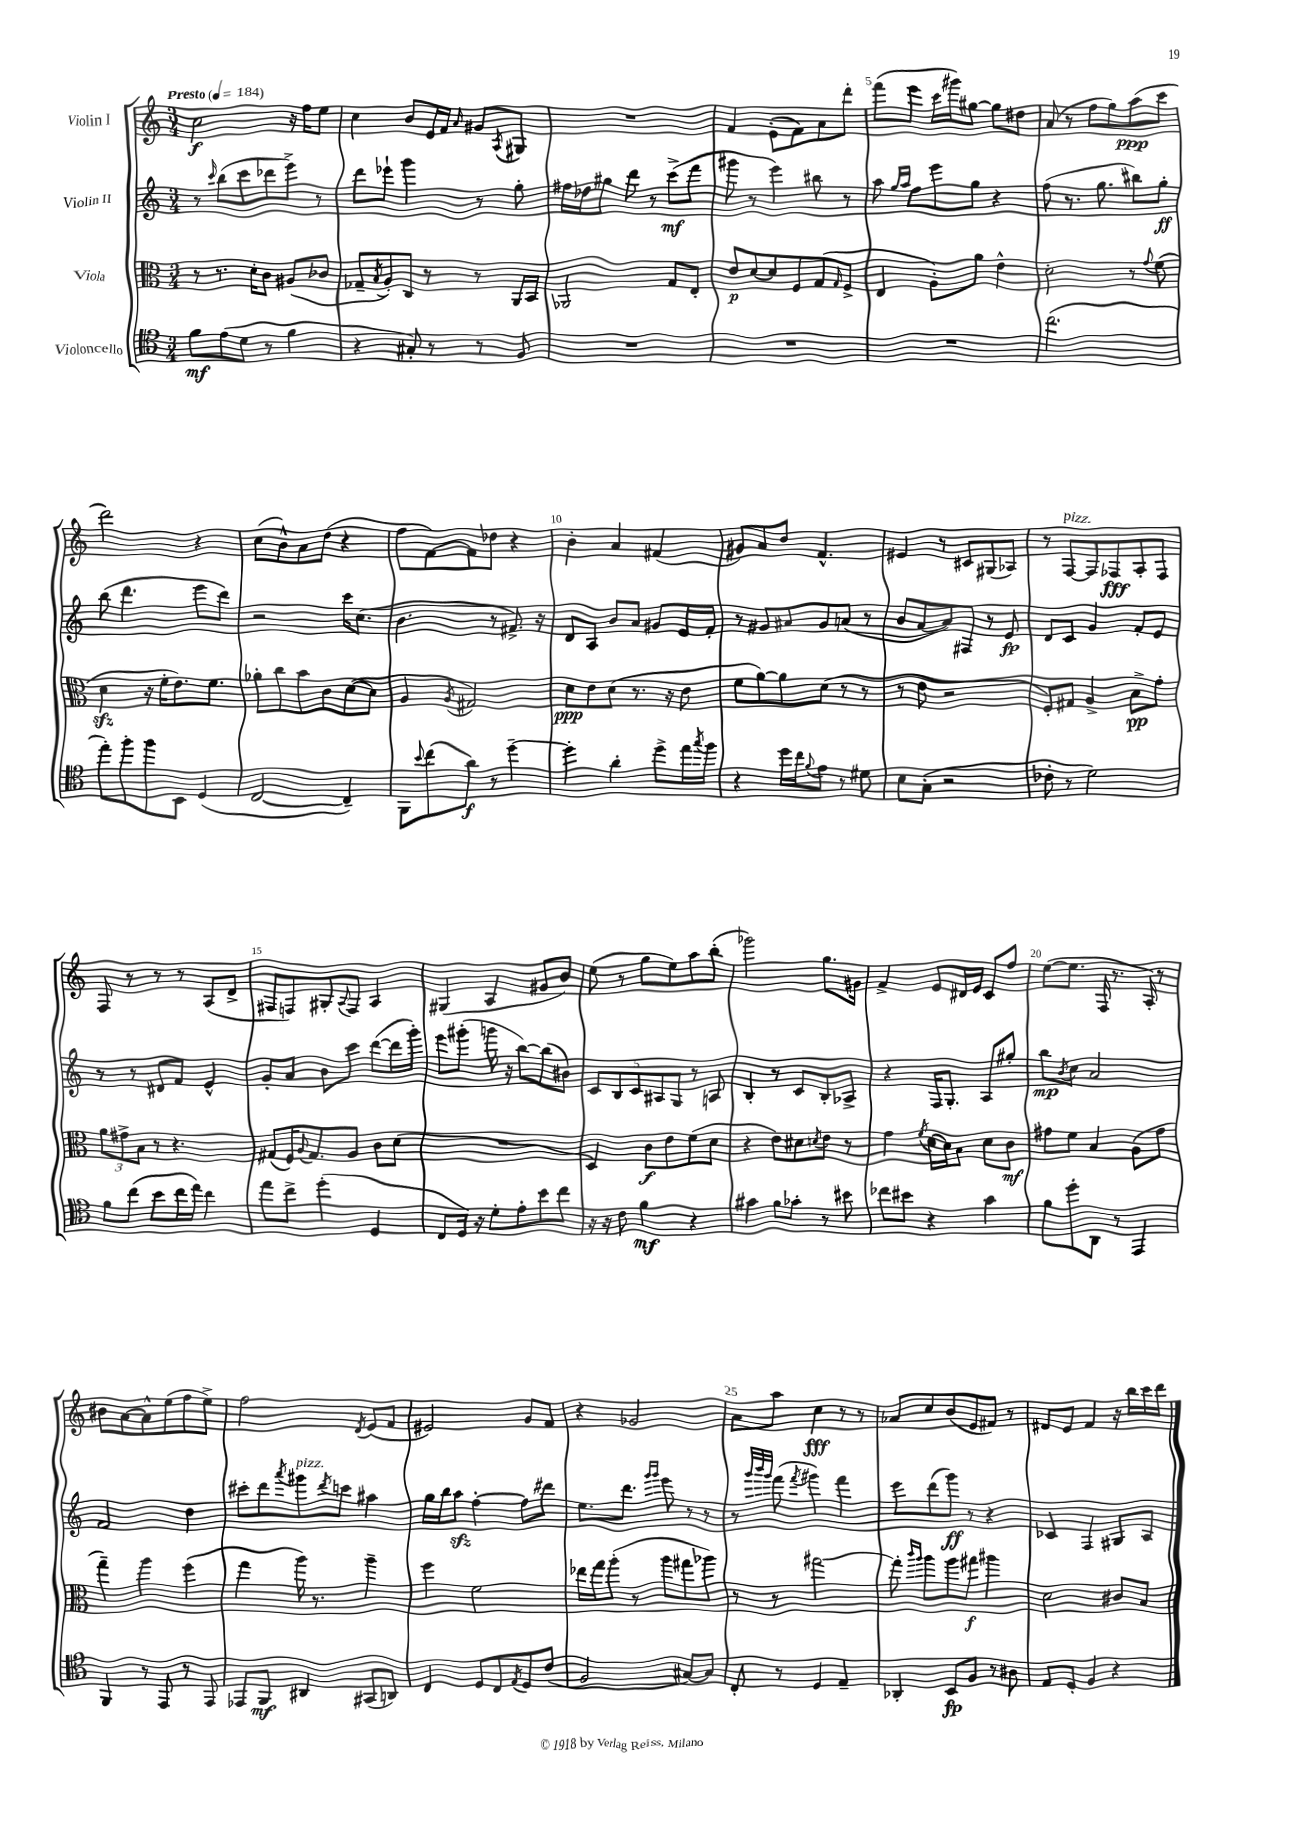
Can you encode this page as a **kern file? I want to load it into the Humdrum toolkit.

**kern	**kern	**kern	**kern
*staff4	*staff3	*staff2	*staff1
*clefC4	*clefC3	*clefG2	*clefG2
*k[]	*k[]	*k[]	*k[]
*M3/4	*M3/4	*M3/4	*M3/4
*MM184	*MM184	*MM184	*MM184
8f	8r	8r	2cc
.	.	16qqccc	.
(8e	8.r	(8bb	.
8d	.	8ccc	.
.	16d'	.	.
8r	8c	8ddd-	.
4f	(8A#	8eee^)	16r
.	.	.	16ff
.	8c-	8r	8ee
=	=	=	=
4r	8G-~	8ddd	4cc
.	8qB	.	.
.	8A')	8eee-`	.
8G#')	8C	4ggg	8b
8r	8r	.	16e
.	.	.	16f
.	.	.	16qqa
8r	8r	8r	8g#
.	.	.	8qA
8F	16AA	8gg'	8G#
.	16BB	.	.
=	=	=	=
2.r	2AA-	16ff#	2.r
.	.	16dd-	.
.	.	8gg#	.
.	.	8ddd	.
.	.	8r	.
.	8G	(8ccc^	.
.	8E'	8fff	.
=	=	=	=
2.r	8e	8ggg#	4f
.	[8d	8r	.
.	8d]	4eee)	(8e'
.	8F	.	8f)
.	(8G	8bb#	8a
.	16qqG	.	.
.	8F^	8r	8ddd'
=	=	=	=
2.r	4E	8aa	(8fff
.	.	16qqgg	.
.	.	16qqaa	.
.	.	8ff	8eee
.	8A')	8eee	16ccc
.	.	.	16ggg#)
.	8a	8gg	[8gg#
.	4e^^	4r	8gg#]
.	.	.	8dd#
=	=	=	=
(2.cc	2d'	(8ff	(8a
.	.	8.r	8r
.	.	.	8ff
.	.	8.gg	.
.	.	.	8gg)
.	8r	8bb#)	(8aa
.	8qqg	.	.
.	(8f	8gg'	8ccc
=	=	=	=
8ee')	4d	(8bb	2ddd)
8ff'	.	4.ddd	.
8ff	16r	.	.
.	16f'	.	.
8BB	8.e)	.	.
(4D	.	8eee	4r
.	8.f	.	.
.	.	8ddd)	.
=	=	=	=
[2C	8a-'	2r	(8cc
.	8cc	.	8b^^)
.	8b	.	8a
.	8c	.	(8dd
4C~])	([8d	16ccc	4r
.	.	(8.cc	.
.	8d]	.	.
=	=	=	=
8FF	4A	4.b	8ff
8qqb	.	.	.
(8cc	.	.	[8f)
.	8qA	.	.
8a)	2G#)	.	8f]
8r	.	8r	8dd-
[4dd~	.	8.f#^)	4r
.	.	16r	.
=	=	=	=
4dd']	8d	8d	4b'
.	8e	8A	.
4a'	(8d	8b	4a
.	8.r	8a	.
8dd^	.	8g#	(4f#
.	16r	.	.
16ee	8e	16e	.
8qgg	.	.	.
16ff	.	16f'	.
=	=	=	=
4r	8f	8r	8g#)
.	[8a)	8g#	8a
16dd	8a]	8a#	8dd
16cc	.	.	.
8qqf	.	.	.
8e	(8d	8g#	4.f^^
8r	8r	(8a	.
8d#	8r	8r	.
=	=	=	=
8B	8r	8b	4e#
(8G'	8e	[8a	.
2r	2r	8a])	8r
.	.	8F#	8c#
.	.	8r	(8G#
.	.	8e	8A-)
=	=	=	=
8c-'	8F')	8d	8r
8r	8G#	8c	[8F
2d)	4A^	4g	8F]
.	.	.	8F-
.	8B^	8f'	8A'
.	8g'	8e	8F-
=	=	=	=
8f	12a	8r	8F
.	12g#^	.	.
(8cc	.	8r	8r
.	12B	.	.
8b	8r	8d#	8r
16cc	4.r	8f	8r
16ee)	.	.	.
4cc	.	4e^^	(8A
.	.	.	8d^
=	=	=	=
8ee	(8G#	8g'	8F#
8cc^	16F)	8a	8F)
.	8qqA	.	.
.	8.G#	.	.
(4dd'	.	8b	8G#'
.	.	.	8qqA
.	8A	8ccc	8F
4D	8c	([8ddd	4A
.	(8d	16ddd]	.
.	.	16ggg')	.
=	=	=	=
8C	2.r	8eee	(4G#
16D)	.	(8ggg#'	.
16r	.	.	.
8d'	.	16ggg	4A
.	.	16r	.
8e'	.	[8bb)	.
8b	.	(8bb]	8g#
8cc	.	8b#)	8b)
=	=	=	=
16r	4D)	10c	(8ee
16r	.	.	.
.	.	10B	.
8c	.	.	8r
.	.	10c	.
4f	8c	.	8gg
.	.	10A#	.
.	8e	.	8ee)
.	.	10G	.
4r	(8f	8r	8aa
.	8d	8A	(8bb'
=	=	=	=
4g#	4r	4B'	2ggg-)
8f	8e)	8r	.
8g-'	8d#	8c	.
.	8qd	.	.
8r	8e	8B'	8.gg
8b#	8r	8A-^	.
.	.	.	16g#
=	=	=	=
8cc-	4g	4r	4f^
8b#	.	.	.
.	8qf	.	.
4r	[16d	16F	8e
.	16d]	8.G'	.
.	8B	.	16d#
.	.	.	16e
4g	8d	8A	8c
.	8c	8gg#'	8ff
=	=	=	=
8f	8g#	8bb	([8ee
.	.	8qb	.
8dd'	8f	8cc	8.ee]
8AA	4B	2a	.
.	.	.	16F
8r	.	.	8.r
4EE	(8A	.	.
.	.	.	16A')
.	8g#	.	8r
=	=	=	=
4FF	4gg~)	2f	8b#
.	.	.	[8a
8r	4aa	.	8a^^]
8EE	.	.	(8ee
8r	(4ff	4dd	8ff
8EE	.	.	8ee^)
=	=	=	=
8EE-	4gg	8ccc#'	2ff
8FF	.	8ddd	.
.	.	8qaaa	.
4AA#	16aa)	8ggg#	.
.	8.r	.	.
.	.	8qddd	.
.	.	8ccc	.
.	.	.	8qd
(8GG#	4aa~	4aa#	(8e
8AA)	.	.	8f
=	=	=	=
4C	4ff	16gg	2e#)
.	.	16bb	.
.	.	8aa	.
8D	2f	[4ff'	.
8C	.	.	.
8qE	.	.	.
8D	.	8ff]	8g
(8c	.	8ddd#	8f
=	=	=	=
2F	16ee-	8.ee	4r
.	16gg	.	.
.	(8aa'	.	.
.	.	8.ddd	.
.	8r	.	2g-
.	.	16qqggg	.
.	.	16qqggg	.
.	8aa	8eee	.
[8G#)	8gg#	8r	.
8G#]	8aa-)	8r	.
=	=	=	=
8C'	8r	8r	8a
.	.	32qqggg	.
.	.	32qqbbb	.
.	.	32qqggg	.
8r	8r	(8fff	8aa
.	.	8qfff	.
4D	[2gg#	4ggg#)	4cc
4E~	.	4fff	8r
.	.	.	8r
=	=	=	=
4AA-'	8gg#']	8eee	8a-
.	16qqccc	.	.
.	16qqaa	.	.
.	8aa	(8ddd	8cc
8BB	8aa	8ggg)	(8b
8F	8gg#	8r	8e
8r	4aa#	4r	8f#)
8A#	.	.	8r
=	=	=	=
8E	2d	4c-	8d#
8D'	.	.	8e
4F	.	4F	4f
4r	8c#	8G#	16r
.	.	.	16bb
.	8B	8A	16ccc
.	.	.	16ddd
==	==	==	==
*-	*-	*-	*-
